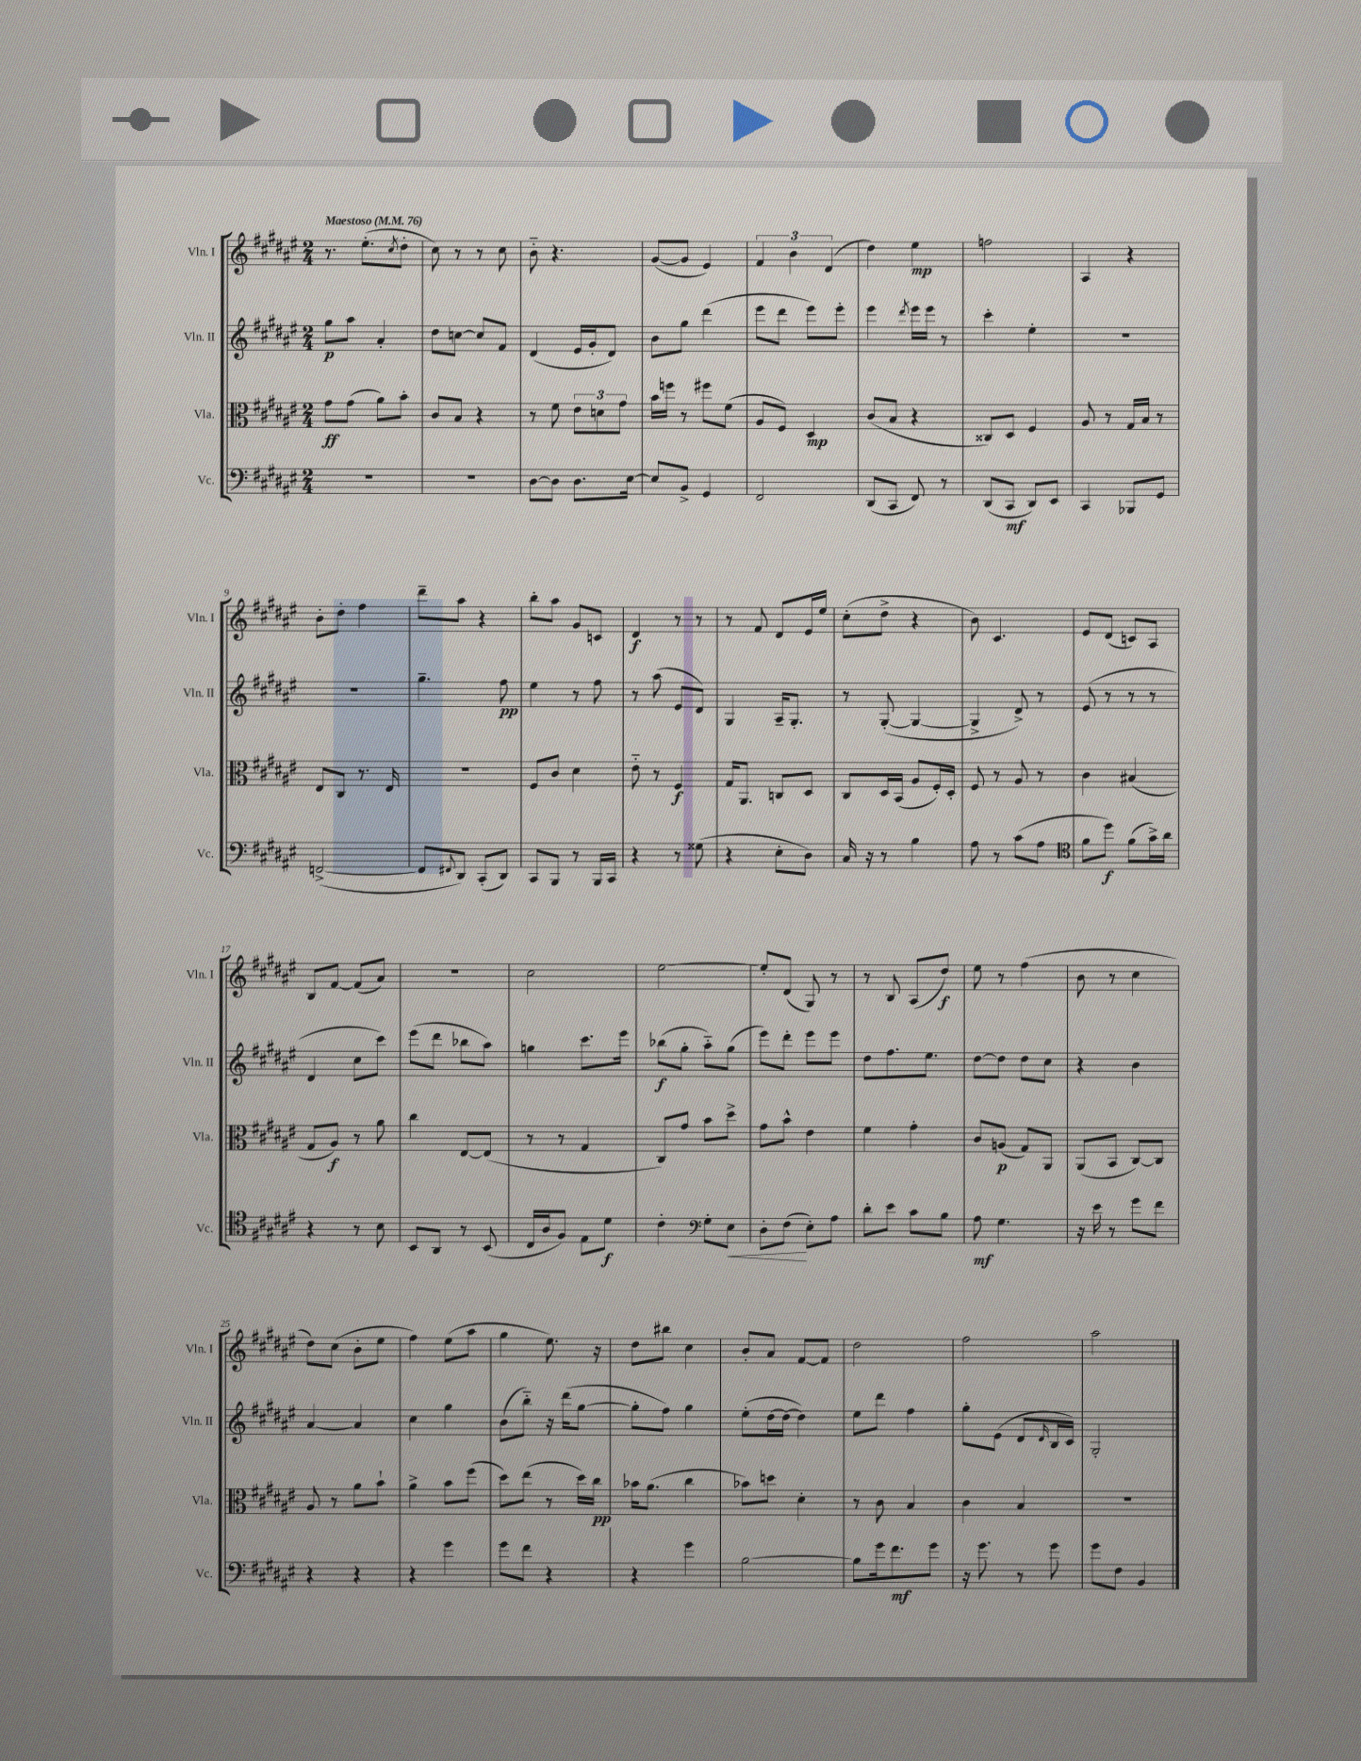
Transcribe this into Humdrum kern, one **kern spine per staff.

**kern	**kern	**kern	**kern
*staff4	*staff3	*staff2	*staff1
*clefF4	*clefC3	*clefG2	*clefG2
*k[f#c#g#d#a#e#]	*k[f#c#g#d#a#e#]	*k[f#c#g#d#a#e#]	*k[f#c#g#d#a#e#]
*M2/4	*M2/4	*M2/4	*M2/4
*MM76	*MM76	*MM76	*MM76
2r	8g#	8gg#	8.r
.	(8g#	8aa#	.
.	.	.	(8.ee#'
.	8a#)	4a#'	.
.	.	.	8qcc#
.	8b'	.	8dd#'
=	=	=	=
2r	8c#	8dd#	8cc#)
.	8B	[8cc	8r
.	4r	8cc]	8r
.	.	8f#	8cc#
=	=	=	=
[8D#	8r	(4d#	8b'~
8D#]	8f#	.	4.r
8.D#	12e#	16e#	.
.	.	16g#'	.
.	12d	.	.
.	.	8d#)	.
.	12g#	.	.
[16E#	.	.	.
=	=	=	=
8E#]	16b	8b	([8g#
.	16ff	.	.
8BB^	8r	8gg#	8g#]
4GG#	8ff#	(4ddd#	4e#)
.	(8f#	.	.
=	=	=	=
2FF#	8A#	8eee#	6f#
.	8F#)	8ddd#	.
.	.	.	6b
.	4D#	8eee#)	.
.	.	.	(6d#
.	.	8eee#'	.
=	=	=	=
(8DD#	(8c#	4eee#	4dd#)
8CC#	8B	.	.
.	.	8qddd#	.
8FF#)	4r	16eee#	4ee#
.	.	16eee#	.
8r	.	8r	.
=	=	=	=
(8DD#	8C##)	4ccc#'	2ff
8CC#	8D#	.	.
8DD#)	4F#	4ee#'	.
8EE#	.	.	.
=	=	=	=
4CC#	8A#	2r	4A#
.	8r	.	.
8BBB-	16G#	.	4r
.	16B	.	.
8GG#	8r	.	.
=	=	=	=
([2FF^	8E#	2r	8b'
.	8C#	.	8dd#'
.	8.r	.	4ff#
.	16E#	.	.
=	=	=	=
8FF]	2r	4.gg#~	8ddd#~
8qqFF#	.	.	.
8DD#)	.	.	8aa#
(8CC#'	.	.	4r
8DD#)	.	8ff#	.
=	=	=	=
8CC#	8F#	4ee#	8bb'
8BBB	8c#	.	8aa#
8r	4d#	8r	8g#
16BBB	.	8ff#	8c
16CC#	.	.	.
=	=	=	=
4r	8e#'~	8r	4d#
.	8r	(8aa#	.
8r	4F#	8e#	8r
(8G##	.	8d#)	8r
=	=	=	=
4r	16G#	4G#	8r
.	8.AA#	.	.
.	.	.	8f#
8E#'	8C	16A#~	8d#
.	.	8.G#'	.
8D#)	8D#	.	16e#
.	.	.	16ee#
=	=	=	=
16C#	8C#	8r	(8cc#'
16r	.	.	.
8r	16D#	([8G#'	8dd#^
.	(16BB	.	.
4B	8A#	4G#_	4r
.	16F#')	.	.
.	16D#'	.	.
=	=	=	=
8A#	8F#	4G#^]	8b)
8r	8r	.	4.c#
(8c#	8A#	8d#^)	.
8A#	8r	8r	.
=	=	=	=
*clefC4	*	*	*
8f#	4c#	(8e#	8e#
8dd#)	.	8r	(8d#
(8f#	(4B#	8r	8c)
16g#^)	.	8r	8A#
16a#	.	.	.
=	=	=	=
4r	8G#	4d#	8B
.	8A#)	.	[8f#
8r	8r	8cc#	(8f#]
8B	8a#	8ccc#)	8a#)
=	=	=	=
8BB	4cc#	(8eee#	2r
8AA#	.	8ddd#	.
8r	[8E#	8bb-	.
(8BB	(8E#]	8aa#)	.
=	=	=	=
16C#	8r	4gg	2cc#
16A#	.	.	.
8F#)	8r	.	.
8E#	4G#	8.ccc#	.
8d#	.	.	.
.	.	16eee#	.
=	=	=	=
4c#'	8C#)	(8bb-	[2ee#
.	8g#	8gg#'	.
*clefF4	*	*	*
8G#'	8b	8aa#'~)	.
8E#	8dd#^	(8gg#	.
=	=	=	=
8D#'	8g#	8eee#)	8ee#']
(8F#	8b^^	8ddd#'	(8d#
8E#')	4e#	8eee#	8G#)
8A#	.	8eee#	8r
=	=	=	=
8d#'	4f#	8dd#	8r
8e#	.	8.ff#	8B
8c#	4g#'	.	(8A#
.	.	8.ee#	.
8B	.	.	8dd#)
=	=	=	=
8A#	8c#	[8dd#	8ee#
4.G#	(8A	8dd#]	8r
.	8G#)	8dd#	(4ff#
.	8AA#	8cc#	.
=	=	=	=
16r	(8AA#	4r	8b
16e#	.	.	.
8r	8BB	.	8r
8g#	[8C#)	4b	4cc#
8f#	8C#]	.	.
=	=	=	=
4r	8A#	[4a#	8dd#)
.	8r	.	(8cc#
4r	8a#	4a#]	8b'
.	8b`	.	8ee#
=	=	=	=
4r	4a#^	4cc#	4ff#)
4g#	8b	4gg#	(8ee#
.	(8ff#	.	8aa#
=	=	=	=
8g#	8dd#)	(8b	4gg#
8f#	(8ee#	8bb'~)	.
4r	8r	16r	8.ee#)
.	.	(16ddd#	.
.	16dd#)	[8gg#	.
.	16cc#	.	16r
=	=	=	=
4r	16b-	8gg#']	8dd#
.	(8.a#	.	.
.	.	8ff#)	8bb#
4g#	4cc#	4gg#	4cc#
=	=	=	=
[2B	8b-)	(8ee#'	8b'
.	8dd	[16dd#	8a#
.	.	16dd#_	.
.	4d#'	4dd#])	[8f#
.	.	.	8f#]
=	=	=	=
8B]	8r	8ee#	2dd#
16g#	8c#	8ddd#	.
8.f#	.	.	.
.	4B	4ff#	.
8g#	.	.	.
=	=	=	=
16r	4c#	8gg#'	2ff#
8.g#	.	.	.
.	.	(8e#	.
8r	4B	8d#	.
.	.	16qqd#	.
8g#	.	16B	.
.	.	16c#)	.
=	=	=	=
8g#	2r	2G#'	2aa#
8F#	.	.	.
4BB	.	.	.
==	==	==	==
*-	*-	*-	*-
